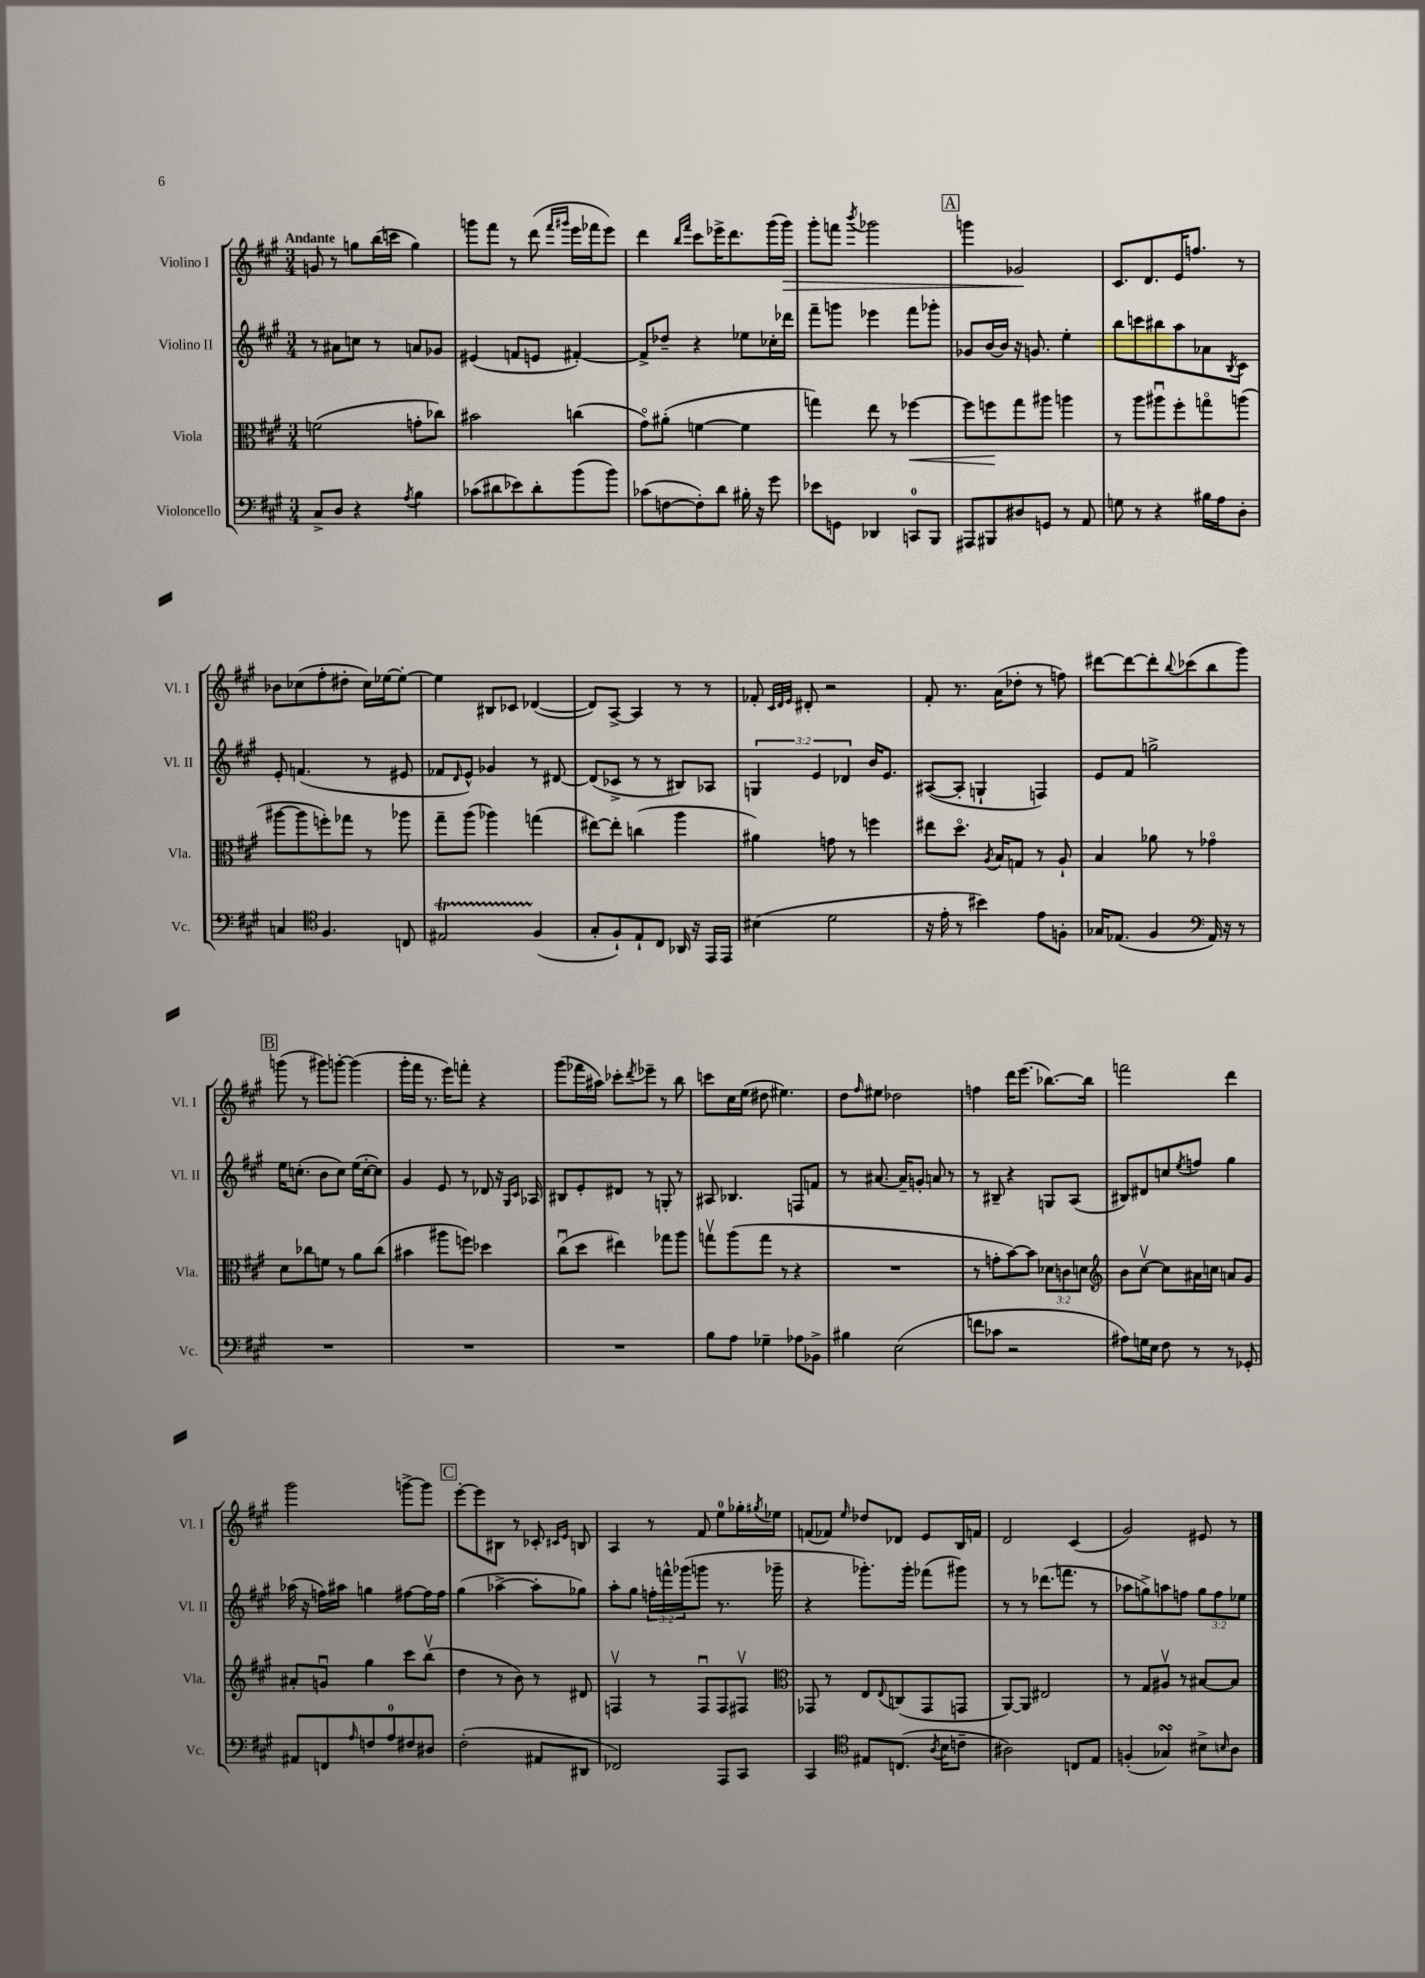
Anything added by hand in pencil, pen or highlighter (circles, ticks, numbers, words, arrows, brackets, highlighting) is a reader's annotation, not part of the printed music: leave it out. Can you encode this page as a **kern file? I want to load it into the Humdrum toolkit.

**kern	**kern	**kern	**kern
*staff4	*staff3	*staff2	*staff1
*clefF4	*clefC3	*clefG2	*clefG2
*k[f#c#g#]	*k[f#c#g#]	*k[f#c#g#]	*k[f#c#g#]
*M3/4	*M3/4	*M3/4	*M3/4
8C#^	(2f	8r	8g
8D	.	8a#	8r
4r	.	8cc	8gg
.	.	8r	(16bb
.	.	.	16ccc
8qA	.	.	.
4B	8g'	8a	4gg)
.	8cc-)	8g-	.
=	=	=	=
(8c-	2b#	(4e#	8ggg
8d#	.	.	8fff#
8e-)	.	8f	8r
8d#'	.	8e	(8ddd
.	.	.	16qqfff#
.	.	.	16qqggg#
(8b	(4cc	[4f#')	16eee
.	.	.	16fff-
8b)	.	.	8eee)
=	=	=	=
(8c-	8g#o)	8f#^]	4ddd
[8F	(8a#'	8dd-~	.
.	.	.	16qqbb
.	.	.	16qqfff#
8F'])	[4f	4r	8ccc#
8d	.	.	16eee-^
.	.	.	8.ddd
16B#'	4f]	8ee-	.
16r	.	.	.
8g#	.	16cc-'	(16ggg#
.	.	16ddd-	16ggg#)
=	=	=	=
8e-	4gg)	8fff#~	8ggg#'
8GG	.	8ggg	8fff
.	.	.	8qbbb
4DD-	8ee	4eee-	2ggg-
.	8r	.	.
8CC	[4ff-	8fff#	.
8BBB	.	8ggg-'	.
=	=	=	=
8AAA#	8ff-]	8g-	4ggg
8BBB#	8ff	[16b	.
.	.	16b]	.
8D#	8gg#	16r	2g-
.	.	8.g	.
8GG	8aa#	.	.
8r	4aa	4ee'	.
8AA	.	.	.
=	=	=	=
8G	8r	8bb	8.c#
8r	8aa	8ccc	.
.	.	.	8.d
4r	8aa#u	8bb#	.
.	8ff#'	8aa	16e
.	.	.	8.ff
16B#	8ggo	8a-	.
16A	.	.	.
.	.	8qB	.
8D'	(8aa	8c#	8r
=	=	=	=
4C	[8aa#	8e'	8b-
.	8aa#]	(4.f	(8cc-
*clefC4	*	*	*
4.F#	8ff')	.	8ff#'
.	8gg-	.	8dd#'
.	8r	8r	16cc-)
.	.	.	[16ee-
8C	8aa-	8e#	8ee-'_
=	=	=	=
2E#	8gg#~	8f-	4ee-]
.	.	16qqd	.
.	(8aa	8e^^)	.
.	4aa-)	4g-	8B#
.	.	.	8c-
(4F#	(4gg	8r	([4d-
.	.	[8d#	.
=	=	=	=
8G#'	[8ee#)	(8d#]	8d-])
8F#`)	8ee#']	8c-^	[8A^
8E`	(4cc	8r	4A]
8C#	.	8r	.
16AA-	4aa	8B#)	8r
16r	.	.	.
16EE	.	8A-	8r
16EE	.	.	.
=	=	=	=
(4B#	4a#)	6G	8f-'
.	.	.	32qqc#
.	.	.	32qqd
.	.	.	32qqe
.	.	.	8d#'
.	.	6e	.
2d	8g	.	2r
.	.	6d-	.
.	8r	.	.
.	4ff	16b	.
.	.	8.e	.
=	=	=	=
16r	8ee#	([8A#	8f#'
16e'	.	.	.
8r	8.ddo	8A#']	8.r
4b#)	.	4G`	.
.	8qA	.	.
.	16B	.	(16a
.	8G	.	8dd-'
8e	8r	4F)	8r
8F'	8A`	.	8ff)
=	=	=	=
16G-	4B	8e	[8ddd#
(8.E-	.	.	.
.	.	8f#	8ddd#_
4F#	8a-	2gg^	8ddd#']
.	.	.	8qqbb
.	8r	.	(8ccc-
*clefF4	*	*	*
16AA)	4g-o	.	8bb
16r	.	.	.
8r	.	.	8ggg#)
=	=	=	=
2.r	8d	16ee	(8ggg
.	.	(8.cc'	.
.	8cc-	.	8r
.	8f	8b	8ggg#)
.	8r	8cc)	[8ggg'
.	8a	(16ee	(4ggg]
.	.	[16cc'	.
.	(8cc-	8cc])	.
=	=	=	=
2.r	4b#	4g#	16ggg#'
.	.	.	16fff#
.	.	.	8.r
.	8aa#	8e	.
.	.	.	16eee)
.	8ff)	8r	8fff'
.	4dd-	8d-	4r
.	.	16r	.
.	.	16qqG#	.
.	.	16qqc#	.
.	.	16A-	.
=	=	=	=
2.r	(8cc#u	8B#	(8ggg#
.	8dd	8e'	16fff-
.	.	.	16aa#)
.	4ee#)	8d#	8ccc-'
.	.	.	8qddd
.	.	8r	8eee-~
.	8gg-	8G'	8r
.	8aa	8r	8bb
=	=	=	=
8B	8ggv	8A#	8ccc
8A	(8aa	4.B-	16cc#
.	.	.	(16ee
4G-~	8gg	.	8dd#
.	8r	.	4.ee#)
8A-	4r	8F	.
8BB-^	.	8f	.
=	=	=	=
4B#	2.r	8r	8dd
.	.	.	16qqff#
.	.	[8.a#	8ee#
(2E	.	.	2dd-
.	.	16a#~]	.
.	.	8g'	.
.	.	8a	.
.	.	8r	.
=	=	=	=
8f	8r	8r	4ff
8c-	8g'	8B#~	.
2r	[8b)	4r	16ddd
.	.	.	(8.eee
.	8b]	.	.
.	12d-	8G	[8.bb-)
.	12c	.	.
.	.	(8A	.
.	12d	.	.
.	.	.	16bb-]
=	=	=	=
*	*clefG2	*	*
8A#)	8b	8B#)	2fff
16G	[8cc#v	8d#	.
16E	.	.	.
8F#	8cc#]	8cc	.
.	.	8qee	.
8r	16a#	8ff	.
.	16cc	.	.
8r	8a	4gg#	4ddd
8GG-'	8g#	.	.
=	=	=	=
8AA#	8a#'	(16aa-	2ggg#
.	.	16r	.
8FF	8gu	16ff)	.
.	.	16aa#	.
16qqA	.	.	.
8F	4gg#	4gg	.
8A	.	.	.
8F#	8ccc#	[8ff#	[8ggg^
8D#	(8bbv	16ff#]	8ggg]
.	.	16ff#	.
=	=	=	=
(2F#'	4dd	(4gg#	[8eee'
.	.	.	8eee]
.	8r	[4aa-^	8B#
.	8b)	.	8r
8AA#	8r	8aa-']	8c-'
.	.	.	16qqc#
.	.	.	16qqe
8DD#	8d#	8gg-)	8B
=	=	=	=
2FF-)	4Fv	8aa'	4A
.	.	8gg#	.
.	8r	24ff'	8r
.	.	24fff^^	.
.	.	(24ggg-	.
.	8Fu	8ggg	8f#
8AAA	8F	8.r	8ee
8CC#	8F#v	.	16gg-'
.	.	.	8qgg#
.	.	16ggg-~	16ee-
=	=	=	=
*	*clefC3	*	*
4CC#	8GG-	4r	(8f
.	8r	.	8f-)
*clefC4	*	*	*
.	.	.	16qqee
8E#	8E	8.ggg-')	8dd-
.	8qqE	.	.
(8.C	(8C	.	8d-
.	.	16ggg-'	.
.	8GG-	(8fff-	8e
8qA	.	.	.
16B	.	.	.
8c~	8GG	8ggg#)	16B
.	.	.	16f
=	=	=	=
2A#)	[8AA)	8r	2d
.	8AA]	8r	.
.	2E#	(8.ddd-	.
.	.	8.fff	.
8C	.	.	(4c#
8E	.	8r	.
=	=	=	=
(4F'	8r	8aa-	2g#)
.	8G#	8gg^)	.
4G-)	8A#v	8aa	.
.	8r	8ff	.
8B#^	[8B#	12gg	8e#
.	.	12ff	.
16qqB	.	.	.
8A	8B#]	.	8r
.	.	12ee-	.
==	==	==	==
*-	*-	*-	*-
